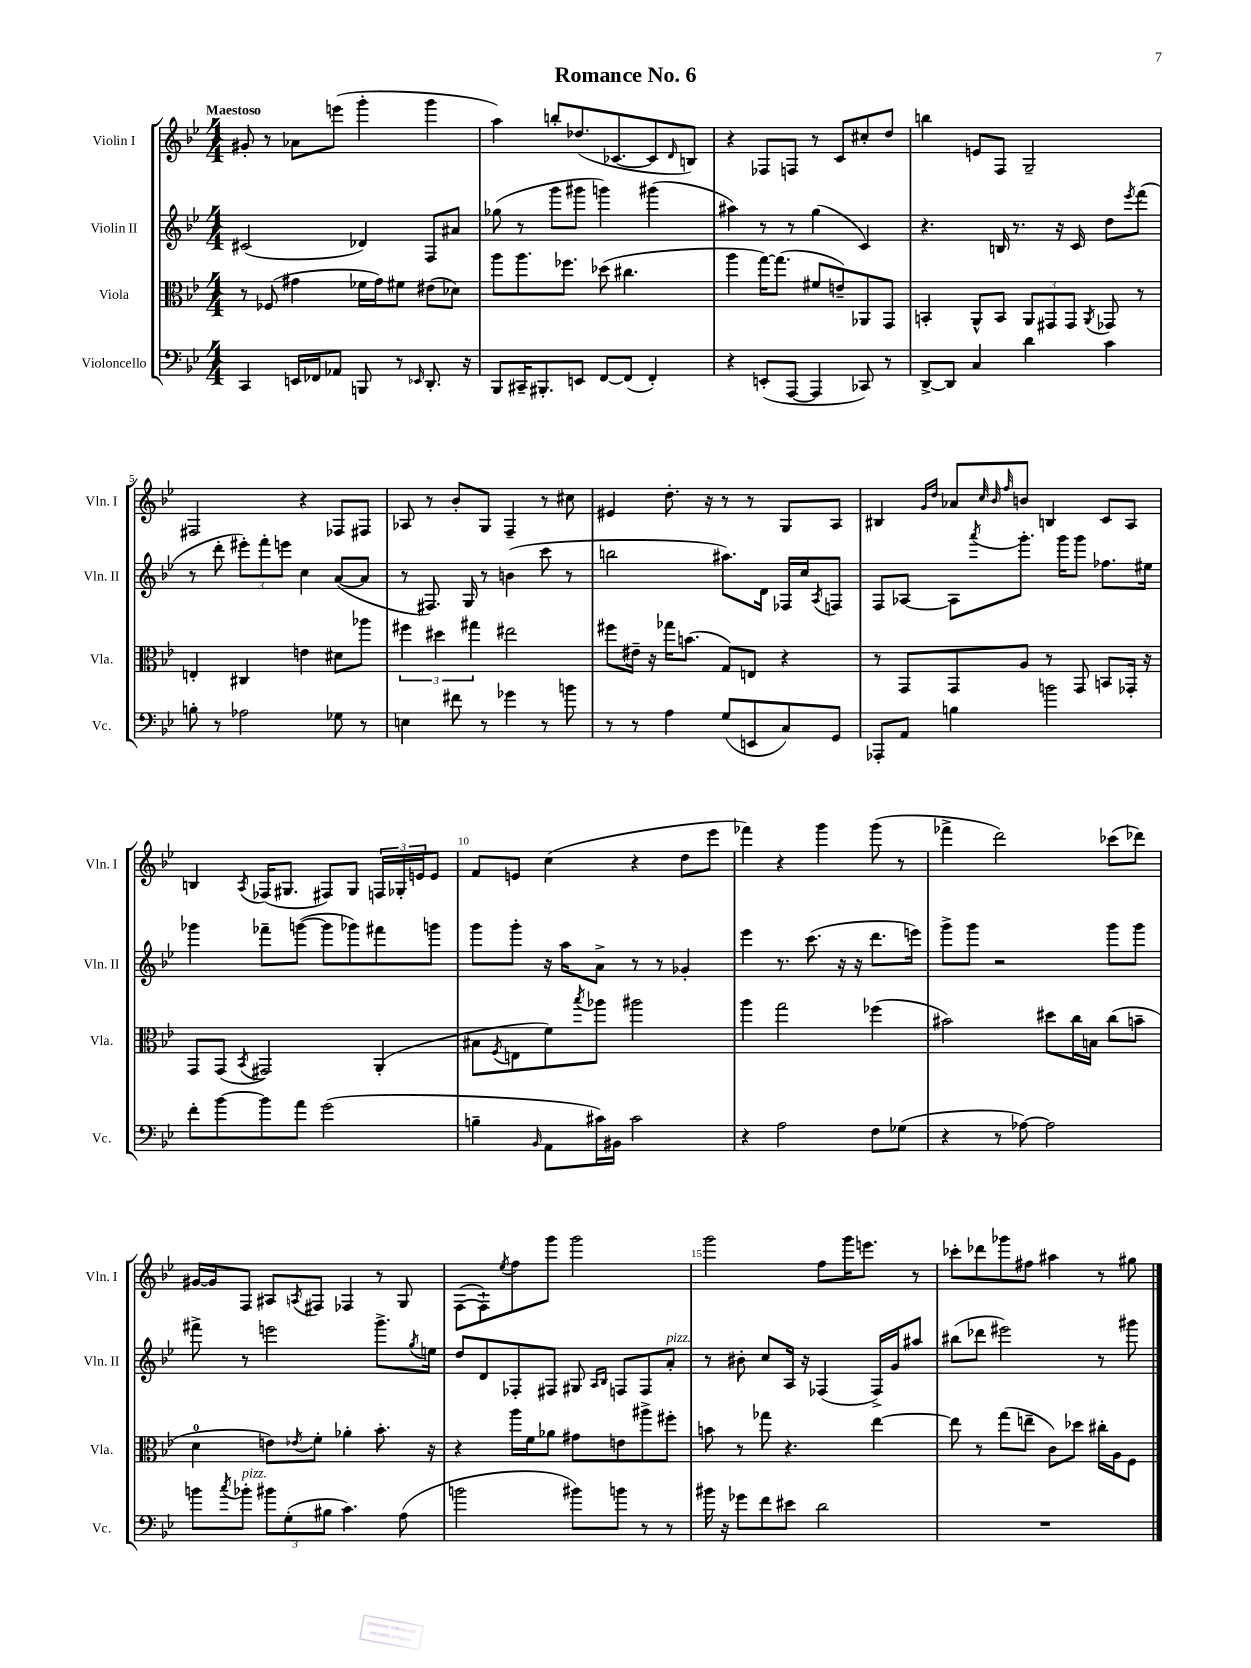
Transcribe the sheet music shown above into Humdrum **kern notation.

**kern	**kern	**kern	**kern
*staff4	*staff3	*staff2	*staff1
*clefF4	*clefC3	*clefG2	*clefG2
*k[b-e-]	*k[b-e-]	*k[b-e-]	*k[b-e-]
*M4/4	*M4/4	*M4/4	*M4/4
4CC	8r	(2c#	8g#'
.	(8F-	.	8r
16EE	4g#	.	8a-
16FF-	.	.	.
8AA-	.	.	(8eee
8BBB	16f-	4d-)	4ggg'
.	16g#)	.	.
8r	8f#	.	.
16qqEE-	.	.	.
8.DD'	(8e#	8F	4ggg
.	8d-)	8a#	.
16r	.	.	.
=	=	=	=
8BBB-	8aa	(8gg-	4aa)
16CC#~	8.aa	8r	.
8.BBB#'	.	.	.
.	.	8ggg	8bb'
.	8.ff-	.	.
8EE	.	8ggg#	(8.dd-
[8FF	(8dd-	4ggg)	.
.	.	.	[8.c-
(8FF]	4.cc#	.	.
4FF')	.	(4ggg#	8c-]
.	.	.	16qqd
.	.	.	8B)
=	=	=	=
4r	4aa	4aa#)	4r
(8EE'	[16gg)	8r	8F-
.	(8.gg]	.	.
[8AAA	.	8r	8F
4AAA]	8f#	(4gg	8r
.	8e~)	.	8c
8CC-)	8AA-	4c)	8cc#'
8r	8GG	.	8dd
=	=	=	=
[8DD^	4BB'	4.r	4bb
8DD]	.	.	.
4C	8AA^^	.	8e
.	8BB	16B	8F
.	.	8.r	.
4d	12AA	.	2G~
.	12GG#	.	.
.	.	16r	.
.	12GG#	.	.
.	.	16c	.
.	8qAA	.	.
4c	8GG-	8dd	.
.	.	8qeee-	.
.	8r	(8fff	.
=	=	=	=
8B'	4E'	8r	2F#
8r	.	8ddd'	.
2A-	4C#	12eee#')	.
.	.	12fff'	.
.	.	12eee	.
.	4e	4cc	4r
8G-	8d#	([8a	8F-
8r	8aa-	8a]	8F#
=	=	=	=
4E	6ff#	8r	8A-
.	.	8.F#)	8r
.	6dd#	.	.
8f#	.	.	8b-'
.	.	16G	.
.	6gg#	.	.
8r	.	8r	8G
4g-	2ee#	(4b	4F~
8r	.	8ccc	8r
8b	.	8r	8cc#
=	=	=	=
8r	8ff#	2bb	4e#
8r	16e#~	.	.
.	16r	.	.
4A	16gg-	.	8.dd'
.	(8.b	.	.
.	.	.	16r
(8G	8G)	8.aa#)	8r
8EE	8E	.	8r
.	.	16d	.
8C)	4r	16F-	8G
.	.	16cc	.
.	.	8qA	.
8GG	.	8F	8A
=	=	=	=
8AAA-'	8r	8F	4B#
8AA	8GG	[8A-	.
.	.	.	16qqg
.	.	.	16qqdd
4B	8GG	8A-]	8a-
.	.	.	32qqcc
.	.	.	32qqb-
.	.	8qaaa	32qqff
.	8A	8.ggg'	8b
2b	8r	.	4B
.	.	16ggg	.
.	8GG	8ggg	.
.	8BB	8.ff-	8c
.	16GG-'	.	8A
.	16r	16ee#	.
=	=	=	=
8f'	8GG	4ggg-	4B
[8b-	(8GG	.	.
.	8qBB-	.	8qA
8b-]	2GG#)	8fff-~	(16F-
.	.	.	8.G#
8a	.	([8ggg	.
(2g	.	8ggg]	8F#)
.	.	8ggg-)	8G#
.	(4AA'	8fff#	24F
.	.	.	24G-'
.	.	.	24e
.	.	8ggg	8e
=	=	=	=
4B~	8B#	8ggg	8f
.	8qF	.	.
.	8E	8ggg'	8e
16qqBB-	.	.	.
8AA	8f)	16r	(4cc
.	.	16aa	.
.	8qbb-	.	.
16c#)	8aa-	8a^	.
16BB#	.	.	.
2c#	2aa#	8r	4r
.	.	8r	.
.	.	4g-'	8dd
.	.	.	8eee-
=	=	=	=
4r	4aa	4eee-	4fff-)
2A	2gg	8.r	4r
.	.	(8.ccc	.
.	.	.	4ggg
.	.	16r	.
.	.	16r	.
8F	(4ff-	8.ddd	(8ggg
(8G-	.	.	8r
.	.	16eee)	.
=	=	=	=
4r	2b#)	8ggg^	4fff-^
.	.	8ggg	.
8r	.	2r	2ddd)
[8A-)	.	.	.
2A-]	8dd#	.	.
.	16cc	.	.
.	16B	.	.
.	(8cc	8ggg	(8ccc-
.	8b~	8ggg	8ddd-)
=	=	=	=
8b	4d	8fff#^	[16g#
.	.	.	16g#]
8qcc	.	.	.
8b-'	.	8r	8F
12b#	8e)	2eee	8A#
(12G'	.	.	.
.	8qe-	.	8qA
.	8f'	.	8F#
12B#	.	.	.
4.c)	4a-'	.	4F-
.	8.b-'	8.ggg^	8r
(8A	.	.	8G
.	.	8qgg	.
.	16r	16ee	.
=	=	=	=
2b	4r	8dd	([8F
.	.	8d	8F`])
.	.	.	8qee-
.	16aa	8F-'	8ff
.	16f	.	.
.	8a-	8F#	8ggg
8b#)	8g#	8G#	2ggg
.	.	16qqA	.
.	.	16qqB-	.
8b	8e	8F	.
8r	8aa#^	8F	.
8r	8ff#'	8a'	.
=	=	=	=
16b#	8b	8r	2ggg
16r	.	.	.
8g-	8r	8b#'	.
8f	8gg-	8cc	.
8e#	4.r	16A	.
.	.	16r	.
2d	.	(4F-	8ff
.	.	.	16ggg
.	.	.	8.eee
.	[4ee-	16F-^)	.
.	.	16g	.
.	.	8aa#	8r
=	=	=	=
1r	8ee-]	(8bb#	8ccc-'
.	8r	8ddd-	8ddd-
.	(8gg	2eee#)	8ggg-
.	8ee~	.	8ff#
.	8c)	.	4aa#
.	8dd-	.	.
.	16cc#'	8r	8r
.	16A	.	.
.	8F	8ggg#	8gg#
==	==	==	==
*-	*-	*-	*-
